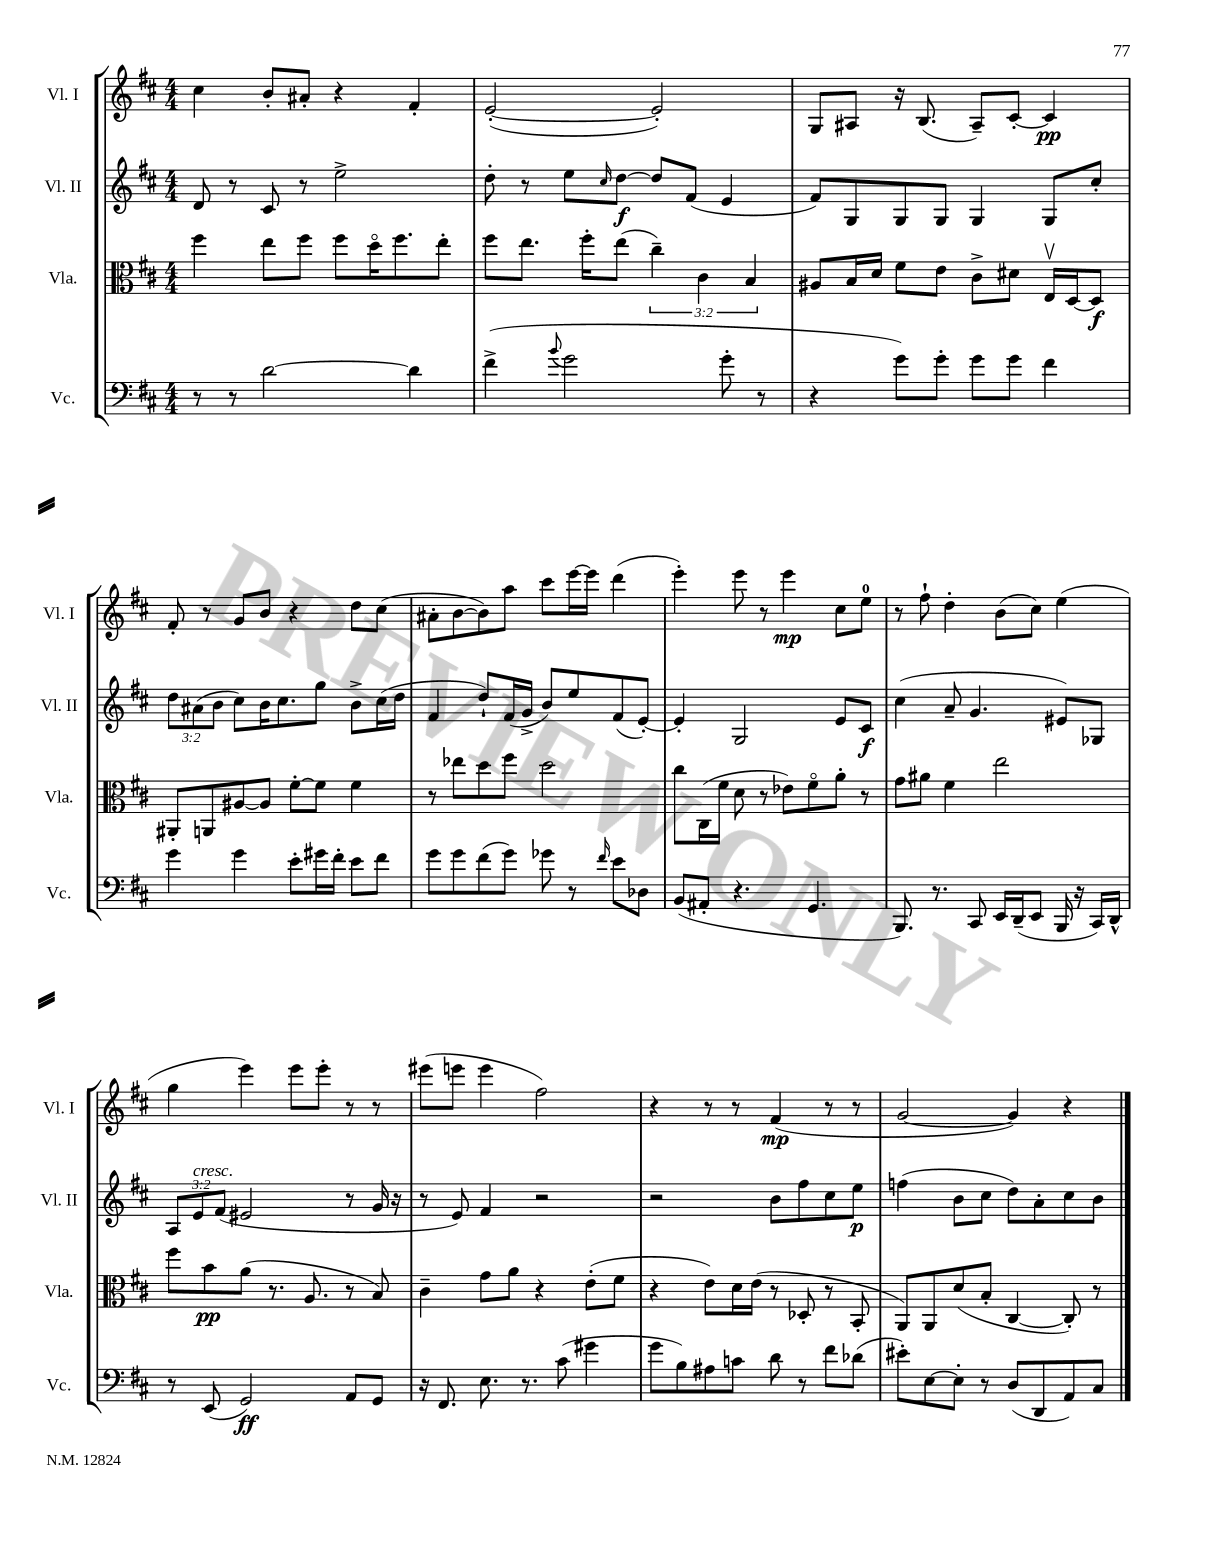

**kern	**kern	**kern	**kern
*staff4	*staff3	*staff2	*staff1
*clefF4	*clefC3	*clefG2	*clefG2
*k[f#c#]	*k[f#c#]	*k[f#c#]	*k[f#c#]
*M4/4	*M4/4	*M4/4	*M4/4
8r	4ff#	8d	4cc#
8r	.	8r	.
[2d	8ee	8c#	8b'
.	8ff#	8r	8a#'
.	8ff#	2ee^	4r
.	16ddo	.	.
.	8.ff#	.	.
4d]	.	.	4f#'
.	8ee'	.	.
=	=	=	=
(4f#^	8ff#	8dd'	([2e'
.	8.ee	8r	.
8qqb	.	.	.
2g	.	8ee	.
.	16ff#'	.	.
.	.	16qqcc#	.
.	(8ee	[8dd	.
.	6cc#~)	8dd]	2e'])
.	.	(8f#	.
.	6c#	.	.
8g'	.	4e	.
.	6B	.	.
8r	.	.	.
=	=	=	=
4r	8A#	8f#)	8G
.	16B	8G	8A#
.	16d	.	.
8g)	8f#	8G	16r
.	.	.	(8.B
8g'	8e	8G	.
8g	8c#^	4G	8A#~)
8g	8d#	.	[8c#'
4f#	16Ev	8G	4c#]
.	[16D	.	.
.	8D]	8cc#'	.
=	=	=	=
4g	8AA#'	12dd	8f#'
.	.	(12a#	.
.	8AA	.	8r
.	.	12b	.
4g	[8A#	8cc#)	8g
.	8A#]	16b	8b
.	.	8.cc#	.
8e'	[8f#'	.	4r
16g#	8f#]	8gg	.
16f#'	.	.	.
8e	4f#	8b^	8dd
8f#	.	(16cc#	(8cc#
.	.	16dd	.
=	=	=	=
8g	8r	4f#	8a#'
8g	8ee-	.	[8b
(8f#	8dd	8dd`)	8b])
8g)	8ff#	(16f#	8aa
.	.	16g^	.
8g-	2dd	8b)	8ccc#
8r	.	8ee	[16eee
.	.	.	16eee]
16qqf#	.	.	.
8e	.	(8f#	(4ddd
8D-	.	[8e')	.
=	=	=	=
(8BB	8cc#	4e']	4eee')
8AA#'	(16C#	.	.
.	16f#	.	.
4.r	8d	2G	8eee
.	8r	.	8r
.	8e-)	.	4eee
4.GG	8f#o	.	.
.	8a'	8e	8cc#
.	8r	8c#	8ee
=	=	=	=
8.BBB)	8g	(4cc#	8r
.	8a#	.	8ff#`
8.r	.	.	.
.	4f#	8a~	4dd'
8CC#	.	4.g	.
16EE	2ee	.	(8b
(16DD~	.	.	.
8EE	.	.	8cc#)
16BBB	.	8e#)	(4ee
16r	.	.	.
16CC#)	.	8G-	.
16DD^^	.	.	.
=	=	=	=
8r	8ff#	12A	4gg
.	.	12e	.
(8EE	8b	.	.
.	.	(12f#	.
2GG)	(8a	2e#	4eee)
.	8.r	.	.
.	.	.	8eee
.	8.A	.	.
.	.	.	8eee'
8AA	8r	8r	8r
8GG	8B)	16g	8r
.	.	16r	.
=	=	=	=
16r	4c#~	8r	(8eee#
8.FF#	.	.	.
.	.	8e)	8eee
8.E	8g	4f#	4eee
.	8a	.	.
8.r	.	.	.
.	4r	2r	2ff#)
(8c#	.	.	.
4g#	(8e'	.	.
.	8f#	.	.
=	=	=	=
8g	4r	2r	4r
8B)	.	.	.
8A#	8e)	.	8r
8c	16d	.	8r
.	(16e	.	.
8d	8r	8b	(4f#
8r	8D-'	8ff#	.
8f#	8r	8cc#	8r
(8d-	8BB'	8ee	8r
=	=	=	=
8e#')	8AA)	(4ff	[2g
[8E	8AA	.	.
8E']	(8d	8b	.
8r	8B'	8cc#	.
(8D	[4C#	8dd)	4g])
8DD	.	8a'	.
8AA)	8C#'])	8cc#	4r
8C#	8r	8b	.
==	==	==	==
*-	*-	*-	*-
